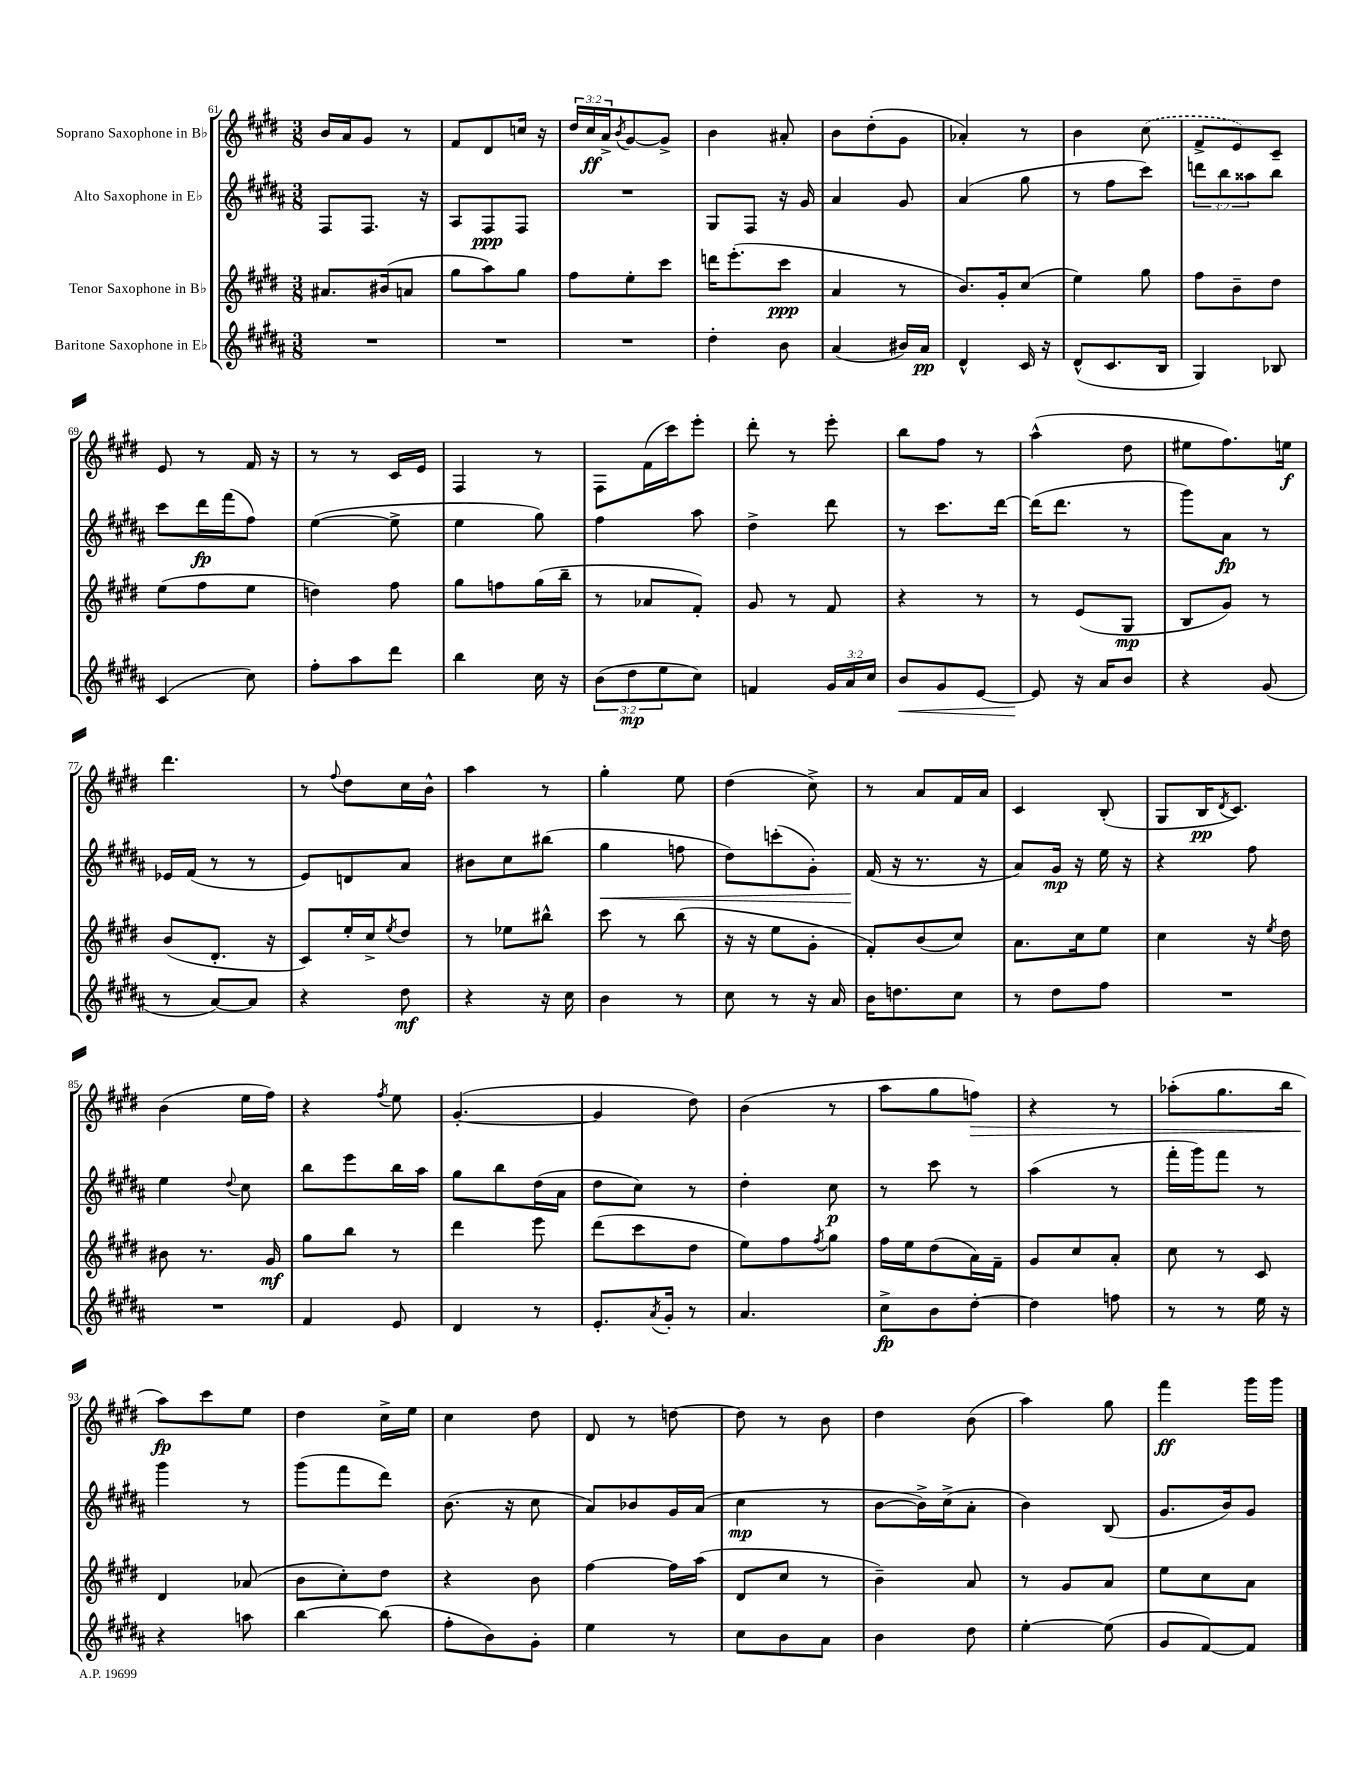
<<
\new StaffGroup <<
\new Staff = "s0" \with { instrumentName = "Soprano Saxophone in Bb" } {
    \clef treble \key e \major \numericTimeSignature \time 3/8 \override Staff.TupletNumber.text = #tuplet-number::calc-fraction-text
    b'16 a'16 gis'8 r8 |
    fis'8 dis'8 c''16 r16 |
    \tuplet 3/2 { dis''16 cis''16\ff a'16-> } \acciaccatura { b'8 } gis'8~ gis'8-> |
    b'4 ais'8-. |
    b'8 dis''8-.( gis'8 |
    aes'4-.) r8 |
    b'4 \once \slurDashed cis''8( |
    fis'8-> e'8) cis'8-- |
    e'8 r8 fis'16 r16 |
    r8 r8 cis'16 e'16 |
    fis4 r8 |
    fis8 fis'16( cis'''16) e'''8-. |
    dis'''8-. r8 e'''8-. |
    b''8 fis''8 r8 |
    a''4-^( dis''8 |
    eis''8 fis''8.) e''16\f |
    dis'''4. |
    r8 \appoggiatura { fis''8 } dis''8 cis''16 b'16-^ |
    a''4 r8 |
    gis''4-. e''8 |
    dis''4( cis''8->) |
    r8 a'8 fis'16 a'16 |
    cis'4 b8-.( |
    gis8 b16\pp \acciaccatura { dis'8 } cis'8.) |
    b'4( e''16 fis''16) |
    r4 \acciaccatura { fis''8 } e''8 |
    gis'4.~-.( |
    gis'4 dis''8) |
    b'4( r8 |
    a''8 gis''8 f''8\>) |
    r4 r8 |
    aes''8-.( gis''8. b''16 |
    a''8\fp\!) cis'''8 e''8 |
    dis''4 cis''16-> e''16 |
    cis''4 dis''8 |
    dis'8 r8 d''8~ |
    d''8 r8 b'8 |
    dis''4 b'8( |
    a''4) gis''8 |
    fis'''4\ff gis'''16 gis'''16 \bar "|." |
}
\new Staff = "s1" \with { instrumentName = "Alto Saxophone in Eb" } {
    \clef treble \key b \major \numericTimeSignature \time 3/8 \override Staff.TupletNumber.text = #tuplet-number::calc-fraction-text
    fis8 fis8. r16 |
    ais8 fis8\ppp fis8 |
    R4. |
    gis8 fis8 r16 gis'16 |
    ais'4 gis'8 |
    ais'4( gis''8 |
    r8 fis''8 cis'''8) |
    \tuplet 3/2 { d'''8 b''8 aisis''8 } b''8 |
    cis'''8 dis'''16\fp fis'''16( fis''8) |
    e''4~( e''8-> |
    e''4 gis''8) |
    fis''4 ais''8 |
    dis''4-> dis'''8 |
    r8 cis'''8. dis'''16~ |
    dis'''16( dis'''8. r8 |
    gis'''8) ais'8\fp r8 |
    ees'16 fis'16( r8 r8 |
    e'8) d'8 ais'8 |
    bis'8 cis''8 bis''8( |
    gis''4\< f''8 |
    dis''8) c'''8-.( gis'8-.) |
    fis'16\!( r16 r8. r16 |
    ais'8) gis'16\mp r16 e''16 r16 |
    r4 fis''8 |
    e''4 \appoggiatura { dis''8 } cis''8 |
    b''8 e'''8 b''16 ais''16 |
    gis''8 b''8 dis''16( ais'16 |
    dis''8 cis''8) r8 |
    dis''4-. cis''8\p |
    r8 cis'''8 r8 |
    ais''4( r8 |
    fis'''16-. gis'''16) fis'''8 r8 |
    gis'''4 r8 |
    gis'''8( fis'''8 dis'''8) |
    b'8.( r16 cis''8 |
    ais'8) bes'8 gis'16 ais'16( |
    cis''4\mp r8 |
    b'8~ b'16->) cis''16->( ais'8-. |
    b'4) b8( |
    gis'8. b'16) gis'8 \bar "|." |
}
\new Staff = "s2" \with { instrumentName = "Tenor Saxophone in Bb" } {
    \clef treble \key e \major \numericTimeSignature \time 3/8
    ais'8. bis'16( a'8 |
    gis''8 a''8) gis''8 |
    fis''8 e''8-. cis'''8 |
    d'''16 e'''8.-.( cis'''8\ppp |
    a'4 r8 |
    b'8.) gis'16-. cis''8( |
    e''4) gis''8 |
    fis''8 b'8-- dis''8 |
    e''8( fis''8 e''8 |
    d''4) fis''8 |
    gis''8 f''8 gis''16( b''16-- |
    r8 aes'8 fis'8-.) |
    gis'8 r8 fis'8 |
    r4 r8 |
    r8 e'8( gis8\mp |
    b8 gis'8) r8 |
    b'8( dis'8.-. r16 |
    cis'8) e''16-. cis''16-> \acciaccatura { e''8 } dis''8 |
    r8 ees''8 bis''8-^ |
    cis'''8 r8 b''8( |
    r16 r16 e''8 gis'8-. |
    fis'8-.) b'8( cis''8) |
    a'8. cis''16 e''8 |
    cis''4 r16 \acciaccatura { e''8 } dis''16 |
    bis'8 r8. gis'16\mf |
    gis''8 b''8 r8 |
    dis'''4 e'''8 |
    dis'''8( cis'''8 dis''8 |
    e''8) fis''8 \acciaccatura { fis''8 } gis''8 |
    fis''16 e''16 dis''8( a'16) fis'16-- |
    gis'8 cis''8 a'8-. |
    cis''8 r8 cis'8 |
    dis'4 aes'8( |
    b'8 cis''8-.) dis''8 |
    r4 b'8 |
    fis''4~ fis''16 a''16( |
    dis'8 cis''8 r8 |
    b'4--) a'8 |
    r8 gis'8 a'8 |
    e''8 cis''8 a'8 \bar "|." |
}
\new Staff = "s3" \with { instrumentName = "Baritone Saxophone in Eb" } {
    \clef treble \key b \major \numericTimeSignature \time 3/8 \override Staff.TupletNumber.text = #tuplet-number::calc-fraction-text
    R4. |
    R4. |
    R4. |
    dis''4-. b'8 |
    ais'4( bis'16) ais'16\pp |
    dis'4-^ cis'16 r16 |
    dis'8-^( cis'8. b16 |
    gis4) bes8 |
    cis'4( cis''8) |
    fis''8-. ais''8 dis'''8 |
    b''4 cis''16 r16 |
    \tuplet 3/2 { b'8( dis''8\mp e''8 } cis''8) |
    f'4 \tuplet 3/2 { gis'16 ais'16 cis''16 } |
    b'8\< gis'8 e'8~ |
    e'8\! r16 ais'16 b'8 |
    r4 gis'8( |
    r8 ais'8~) ais'8 |
    r4 dis''8\mf |
    r4 r16 cis''16 |
    b'4 r8 |
    cis''8 r8 r16 ais'16 |
    b'16 d''8. cis''8 |
    r8 dis''8 fis''8 |
    R4. |
    R4. |
    fis'4 e'8 |
    dis'4 r8 |
    e'8.-. \acciaccatura { ais'8 } gis'16-. r8 |
    ais'4. |
    cis''8->\fp b'8 dis''8~-. |
    dis''4 f''8 |
    r8 r8 e''16 r16 |
    r4 a''8 |
    b''4~ b''8( |
    fis''8-. b'8) gis'8-. |
    e''4 r8 |
    cis''8 b'8 ais'8 |
    b'4 dis''8 |
    e''4~-. e''8( |
    gis'8 fis'8~) fis'8 \bar "|." |
}
>>
>>
\layout { \context { \Score currentBarNumber = #61 } }
